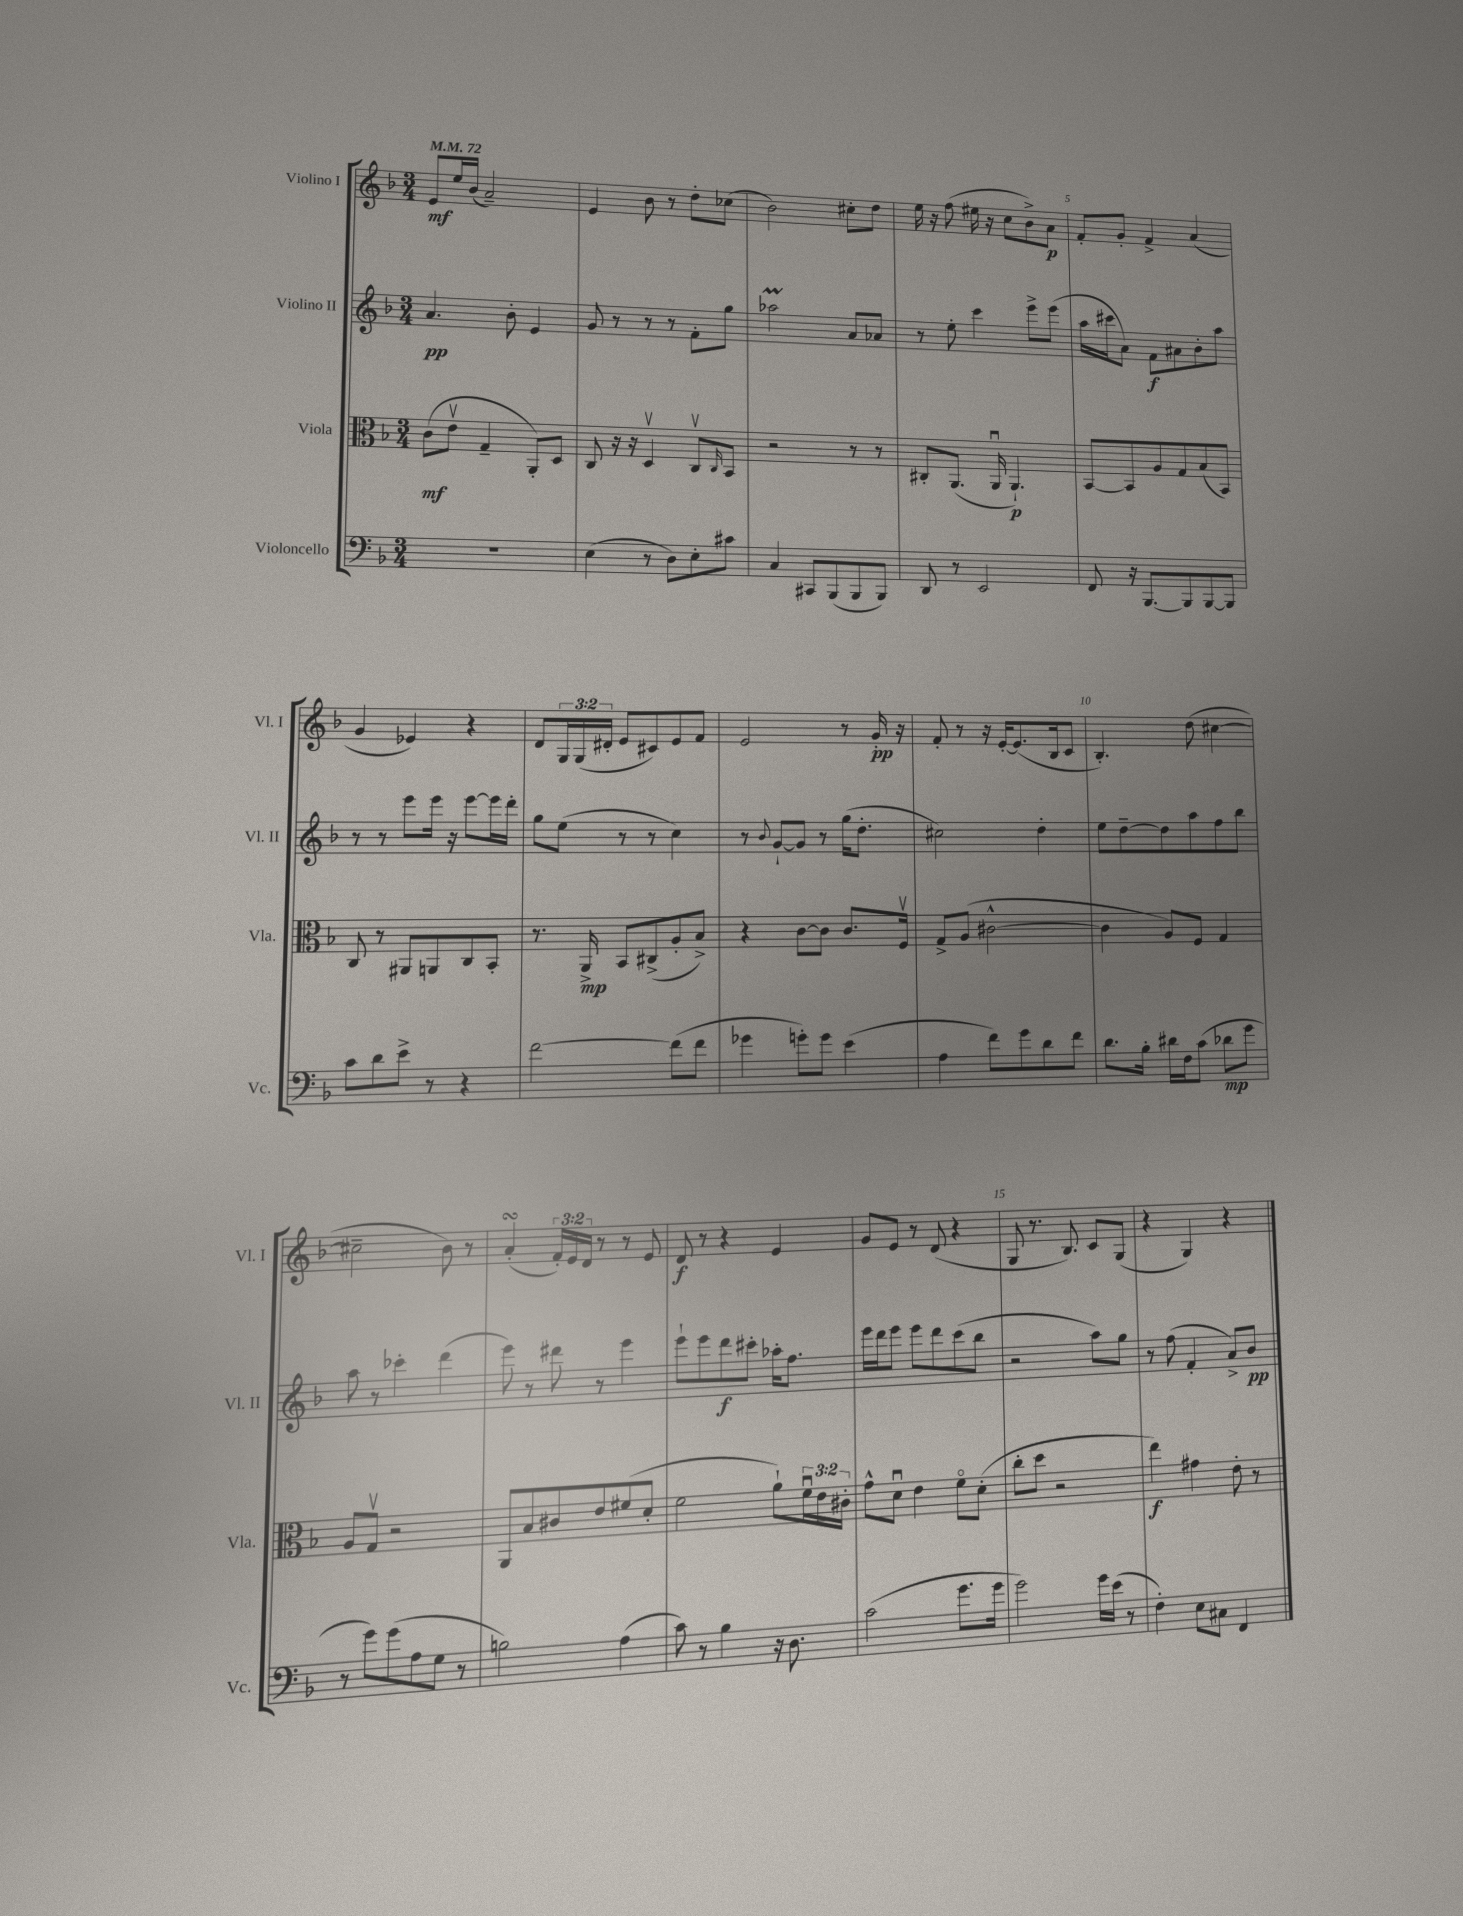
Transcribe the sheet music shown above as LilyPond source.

<<
\new StaffGroup <<
\new Staff = "s0" \with { instrumentName = "Violino I" shortInstrumentName = "Vl. I" } {
    \clef treble \key f \major \numericTimeSignature \time 3/4 \override Staff.TupletNumber.text = #tuplet-number::calc-fraction-text \tempo 4 = 72
    e'8\mf e''16 bes'16( a'2--) |
    e'4 bes'8 r8 d''8-. ces''8( |
    bes'2) cis''8-. d''8 |
    e''16 r16 f''8( eis''16 r16 c''8 bes'8->) a'8\p |
    f'8-. g'8-. f'4-> a'4( |
    g'4 ees'4) r4 |
    d'8 \tuplet 3/2 { g16 g16( dis'16-. } e'8 cis'8) e'8 f'8 |
    e'2 r8 g'16-.\pp r16 |
    f'8-. r8 r16 e'16~-. e'8.( bes16 c'8 |
    bes4.-.) d''8( cis''4~ |
    cis''2-- bes'8) r8 |
    a'4-.\turn( \tuplet 3/2 { f'16-.) e'16 d'16 } r8 r8 e'8 |
    d'8\f r8 r4 e'4 |
    g'8 e'8 r8 d'8( r4 |
    g8 r8. bes8.) c'8 g8( |
    r4 g4) r4 \bar "|." |
}
\new Staff = "s1" \with { instrumentName = "Violino II" shortInstrumentName = "Vl. II" } {
    \clef treble \key f \major \numericTimeSignature \time 3/4
    a'4.\pp bes'8-. e'4 |
    g'8 r8 r8 r8 f'8-. g''8 |
    aes''2\prall a'8 aes'8 |
    r8 e''8-. c'''4 e'''8-> e'''8( |
    a''16 cis'''16 a'8) f'8\f ais'8 bes'8-. a''8 |
    r8 r8 e'''8 e'''16 r16 e'''8~ e'''16 d'''16-. |
    g''8 e''8( r8 r8 c''4) |
    r8 \appoggiatura { bes'8 } g'8~-! g'8 r8 g''16( d''8.-. |
    cis''2) d''4-. |
    e''8 d''8~-- d''8 a''8 f''8 bes''8 |
    a''8 r8 ces'''4-. d'''4( |
    e'''8) r8 dis'''8 r8 e'''4 |
    e'''8-! e'''8 d'''8\f cis'''8-. aes''16-. f''8. |
    e'''16 d'''16 e'''8 e'''8 d'''8 c'''8( bes''8 |
    r2 a''8) g''8 |
    r8 f''8( f'4-. a'8->) bes'8\pp \bar "|." |
}
\new Staff = "s2" \with { instrumentName = "Viola" shortInstrumentName = "Vla." } {
    \clef alto \key f \major \numericTimeSignature \time 3/4 \override Staff.TupletNumber.text = #tuplet-number::calc-fraction-text
    c'8\mf( e'8\upbow g4-- a,8-.) d8 |
    c8 r16 r16 d4\upbow c8\upbow \grace { c16 } bes,8 |
    r2 r8 r8 |
    cis8-. a,8.( a,16\downbow a,4.-!\p) |
    bes,8~ bes,8 a8 g8 bes8( bes,8) |
    c8 r8 ais,8 a,8 c8 bes,8-. |
    r8. a,16->\mp bes,8 cis8->( a8-. bes8->) |
    r4 c'8~ c'8 c'8. f16\upbow |
    g8-> a8( cis'2~-^ |
    cis'4 a8) f8 g4 |
    a8 g8\upbow r2 |
    a,8 bes8 cis'8 e'8 fis'8( d'8-. |
    f'2 a'8-!) \tuplet 3/2 { f'16\downbow e'16 cis'16-. } |
    g'8-^ d'8\downbow e'4 f'8\flageolet d'8-.( |
    c''8-. d''8 r2 |
    e''4\f) gis'4 e'8-. r8 \bar "|." |
}
\new Staff = "s3" \with { instrumentName = "Violoncello" shortInstrumentName = "Vc." } {
    \clef bass \key f \major \numericTimeSignature \time 3/4
    R2. |
    e4( r8 d8) e8-. cis'8 |
    c4 cis,8 bes,,8( bes,,8 bes,,8) |
    d,8 r8 e,2 |
    f,8 r16 bes,,8.~ bes,,8 bes,,8~ bes,,8 |
    c'8 d'8 e'8-> r8 r4 |
    f'2~ f'8( f'8 |
    ges'4 g'8-.) g'8 e'4( |
    a4 f'8) g'8 d'8 f'8 |
    d'8. bes16-. dis'16 f16 c'8( des'8\mp g'8 |
    r8 g'8) g'8( a8 g8 r8 |
    b2) a4( |
    c'8) r8 bes4 r16 d8. |
    c'2( g'8. g'16 |
    g'2) g'16 e'16( r8 |
    f4-.) e8 cis8 f,4 \bar "|." |
}
>>
>>
\layout { \context { \Score \override BarNumber.break-visibility = ##(#f #t #t) barNumberVisibility = #(every-nth-bar-number-visible 5) } }
